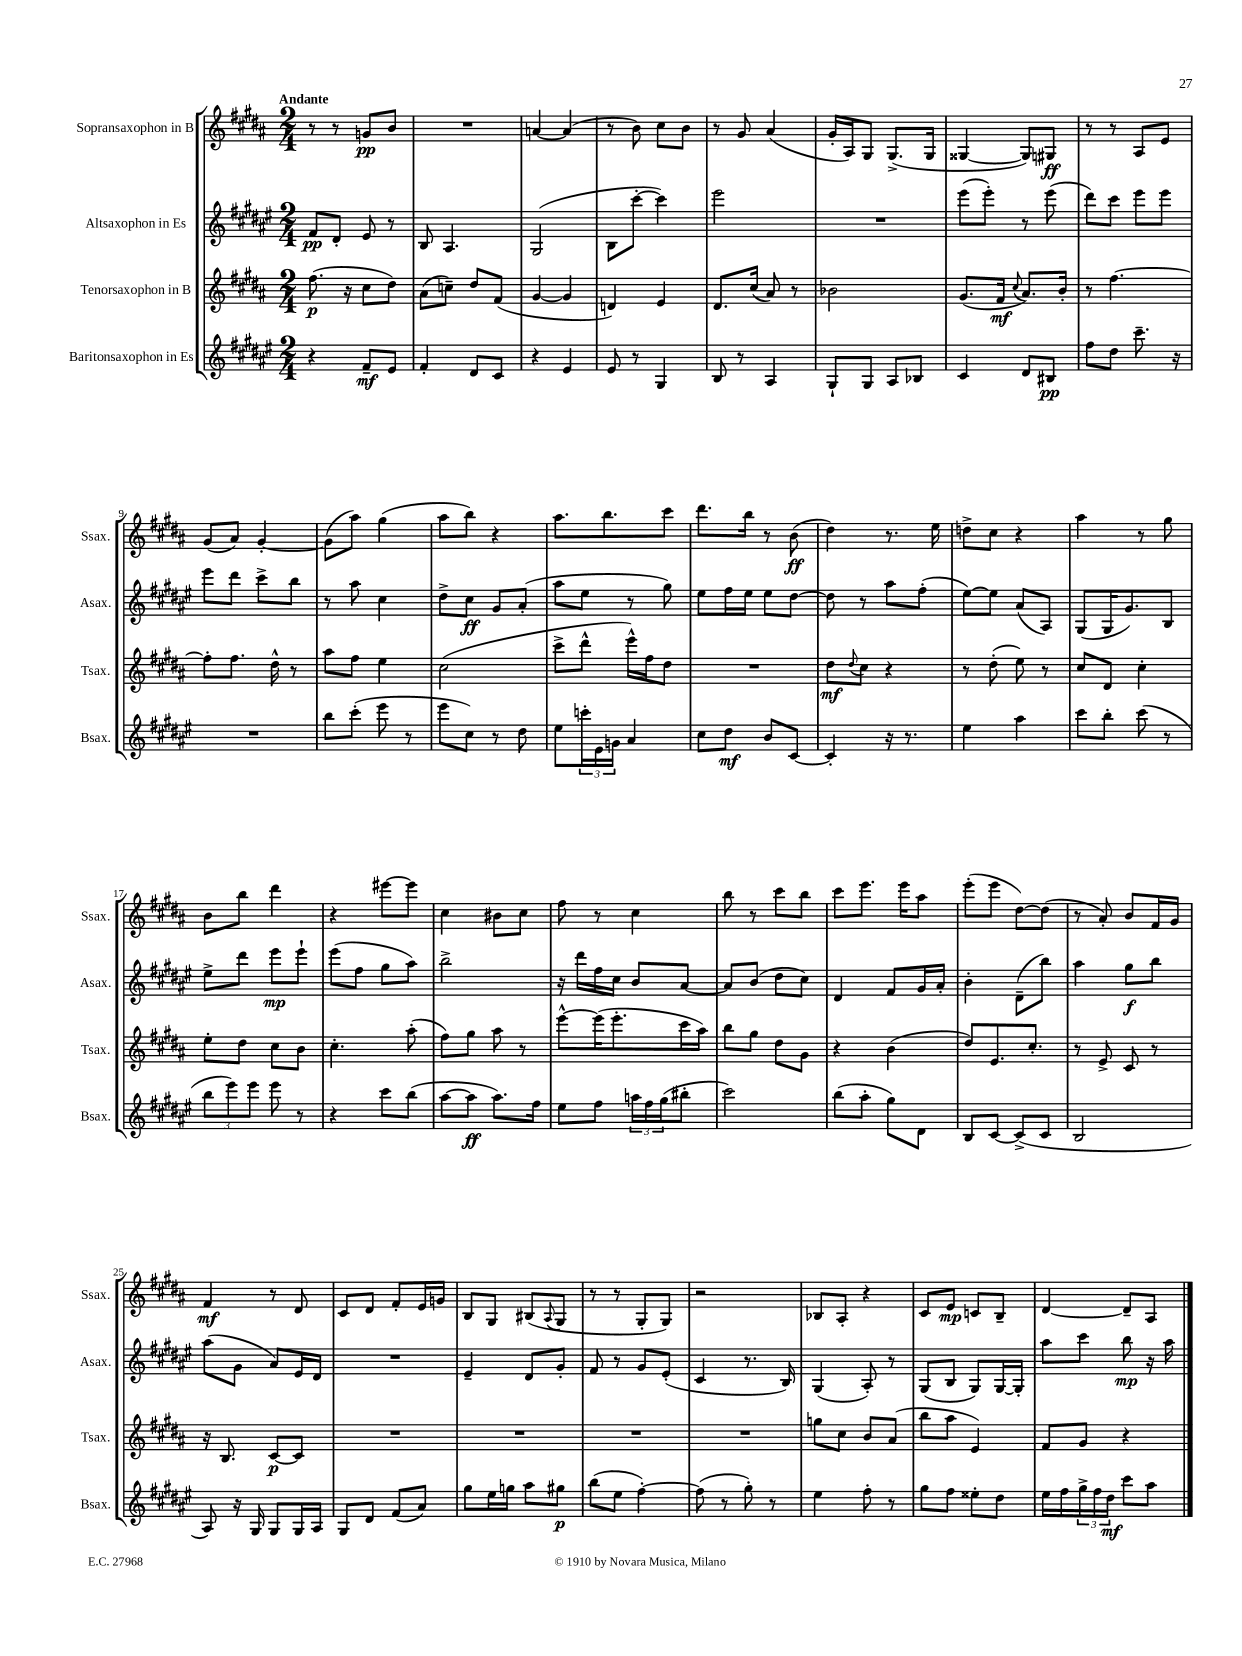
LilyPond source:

<<
\new StaffGroup <<
\new Staff = "s0" \with { instrumentName = "Sopransaxophon in B" shortInstrumentName = "Ssax." } {
    \clef treble \key b \major \numericTimeSignature \time 2/4 \tempo "Andante"
    r8 r8 g'8\pp b'8 |
    R2 |
    a'4~ a'4( |
    r8 b'8) cis''8 b'8 |
    r8 gis'8 ais'4( |
    gis'16-. ais16) gis8 gis8.->( gis16 |
    gisis4~ gisis8) gis8\ff |
    r8 r8 ais8 e'8 |
    gis'8( ais'8) gis'4~-. |
    gis'8( ais''8) gis''4( |
    ais''8 b''8) r4 |
    ais''8. b''8. cis'''8 |
    dis'''8. b''16 r8 b'8\ff( |
    dis''4) r8. e''16 |
    d''8-> cis''8 r4 |
    ais''4 r8 gis''8 |
    b'8 b''8 dis'''4 |
    r4 eis'''8~ eis'''8 |
    cis''4 bis'8 cis''8 |
    fis''8 r8 cis''4 |
    b''8 r8 cis'''8 b''8 |
    cis'''8 e'''8. e'''16 ais''8 |
    e'''8-.( e'''8 dis''8~) dis''8( |
    r8 ais'8-.) b'8 fis'16 gis'16 |
    fis'4\mf r8 dis'8 |
    cis'8 dis'8 fis'8-. e'16 g'16 |
    b8 gis8 bis8( \appoggiatura { ais8 } gis8 |
    r8 r8 gis8-. gis8) |
    r2 |
    bes8 ais8-. r4 |
    cis'8 e'8\mp c'8 b8-- |
    dis'4~ dis'8-- ais8 \bar "|." |
}
\new Staff = "s1" \with { instrumentName = "Altsaxophon in Es" shortInstrumentName = "Asax." } {
    \clef treble \key fis \major \numericTimeSignature \time 2/4
    fis'8\pp dis'8-. eis'8 r8 |
    b8 ais4. |
    gis2( |
    b8 cis'''8~-. cis'''4) |
    eis'''2 |
    R2 |
    eis'''8( eis'''8-.) r8 eis'''8( |
    dis'''8) cis'''8 eis'''8 eis'''8 |
    eis'''8 dis'''8 cis'''8-> b''8 |
    r8 ais''8 cis''4 |
    dis''8-> cis''8\ff gis'8 ais'8-.( |
    ais''8 eis''8 r8 gis''8) |
    eis''8 fis''16 eis''16 eis''8 dis''8~ |
    dis''8 r8 ais''8 fis''8-.( |
    eis''8~) eis''8 ais'8( ais8) |
    gis8( gis16 gis'8.) b8 |
    eis''8-> dis'''8 eis'''8\mp eis'''8-! |
    eis'''8( fis''8 gis''8 ais''8) |
    b''2-> |
    r16 dis'''16 fis''16 cis''16 b'8 ais'8~ |
    ais'8 b'8( dis''8 cis''8) |
    dis'4 fis'8 gis'16 ais'16-. |
    b'4-. dis'8--( b''8) |
    ais''4 gis''8\f b''8 |
    ais''8( gis'8 ais'8) eis'16 dis'16 |
    R2 |
    eis'4-- dis'8 gis'8-. |
    fis'8 r8 gis'8 eis'8-.( |
    cis'4 r8. b16) |
    gis4( ais8-.) r8 |
    gis8( b8 gis8) gis16~ gis16-. |
    ais''8 cis'''8 b''8\mp r16 ais''16 \bar "|." |
}
\new Staff = "s2" \with { instrumentName = "Tenorsaxophon in B" shortInstrumentName = "Tsax." } {
    \clef treble \key b \major \numericTimeSignature \time 2/4
    fis''8.\p( r16 cis''8 dis''8) |
    ais'8( c''8--) dis''8 fis'8( |
    gis'4~ gis'4 |
    d'4) e'4 |
    dis'8. cis''16( ais'8) r8 |
    bes'2 |
    gis'8.( fis'16\mf \appoggiatura { cis''8 } ais'8.) b'16-. |
    r8 fis''4.~ |
    fis''8-. fis''8. dis''16-^ r8 |
    ais''8 fis''8 e''4 |
    cis''2( |
    cis'''8-> dis'''8-^ e'''16-^) fis''16 dis''8 |
    R2 |
    dis''8\mf \appoggiatura { dis''8 } cis''8 r4 |
    r8 dis''8-.( e''8) r8 |
    cis''8 dis'8 cis''4-. |
    e''8-. dis''8 cis''8 b'8 |
    cis''4.-. ais''8-.( |
    fis''8) gis''8 ais''8 r8 |
    e'''8~-^ e'''16( e'''8.-. cis'''16 ais''16) |
    b''8 gis''8 dis''8 gis'8 |
    r4 b'4( |
    dis''8) e'8. cis''8.-. |
    r8 e'8-> cis'8 r8 |
    r16 b8. cis'8~\p cis'8 |
    R2 |
    R2 |
    R2 |
    R2 |
    g''8 cis''8 b'8 ais'8( |
    b''8 ais''8 e'4) |
    fis'8 gis'8 r4 \bar "|." |
}
\new Staff = "s3" \with { instrumentName = "Baritonsaxophon in Es" shortInstrumentName = "Bsax." } {
    \clef treble \key fis \major \numericTimeSignature \time 2/4
    r4 fis'8--\mf eis'8 |
    fis'4-. dis'8 cis'8 |
    r4 eis'4 |
    eis'8 r8 gis4 |
    b8 r8 ais4 |
    gis8-! gis8 ais8 bes8 |
    cis'4 dis'8 bis8\pp |
    fis''8 dis''8 cis'''8.-- r16 |
    R2 |
    b''8 cis'''8-.( eis'''8 r8 |
    eis'''8 cis''8) r8 dis''8 |
    eis''8 \tuplet 3/2 { c'''16-. eis'16 g'16 } ais'4 |
    cis''8 dis''8\mf b'8 cis'8~ |
    cis'4-. r16 r8. |
    eis''4 ais''4 |
    cis'''8 b''8-. cis'''8( r8 |
    \tuplet 3/2 { b''8 eis'''8) eis'''8 } eis'''8 r8 |
    r4 cis'''8 b''8( |
    ais''8~ ais''8\ff ais''8.) fis''16 |
    eis''8 fis''8 \tuplet 3/2 { a''16 fis''16 gis''16( } bis''8-. |
    cis'''2) |
    b''8( ais''8-. gis''8) dis'8 |
    b8 cis'8~ cis'8->( cis'8 |
    b2 |
    ais8) r16 gis16 gis8 gis16 ais16 |
    gis8 dis'8 fis'8( ais'8) |
    gis''8 eis''16 g''16 ais''8 gis''8\p |
    b''8( eis''8 fis''4~-.) |
    fis''8( r8 gis''8-.) r8 |
    eis''4 fis''8-. r8 |
    gis''8 fis''8 eisis''8-. dis''8 |
    eis''16 fis''16 \tuplet 3/2 { gis''16-> fis''16 dis''16\mf } cis'''8 ais''8 \bar "|." |
}
>>
>>
